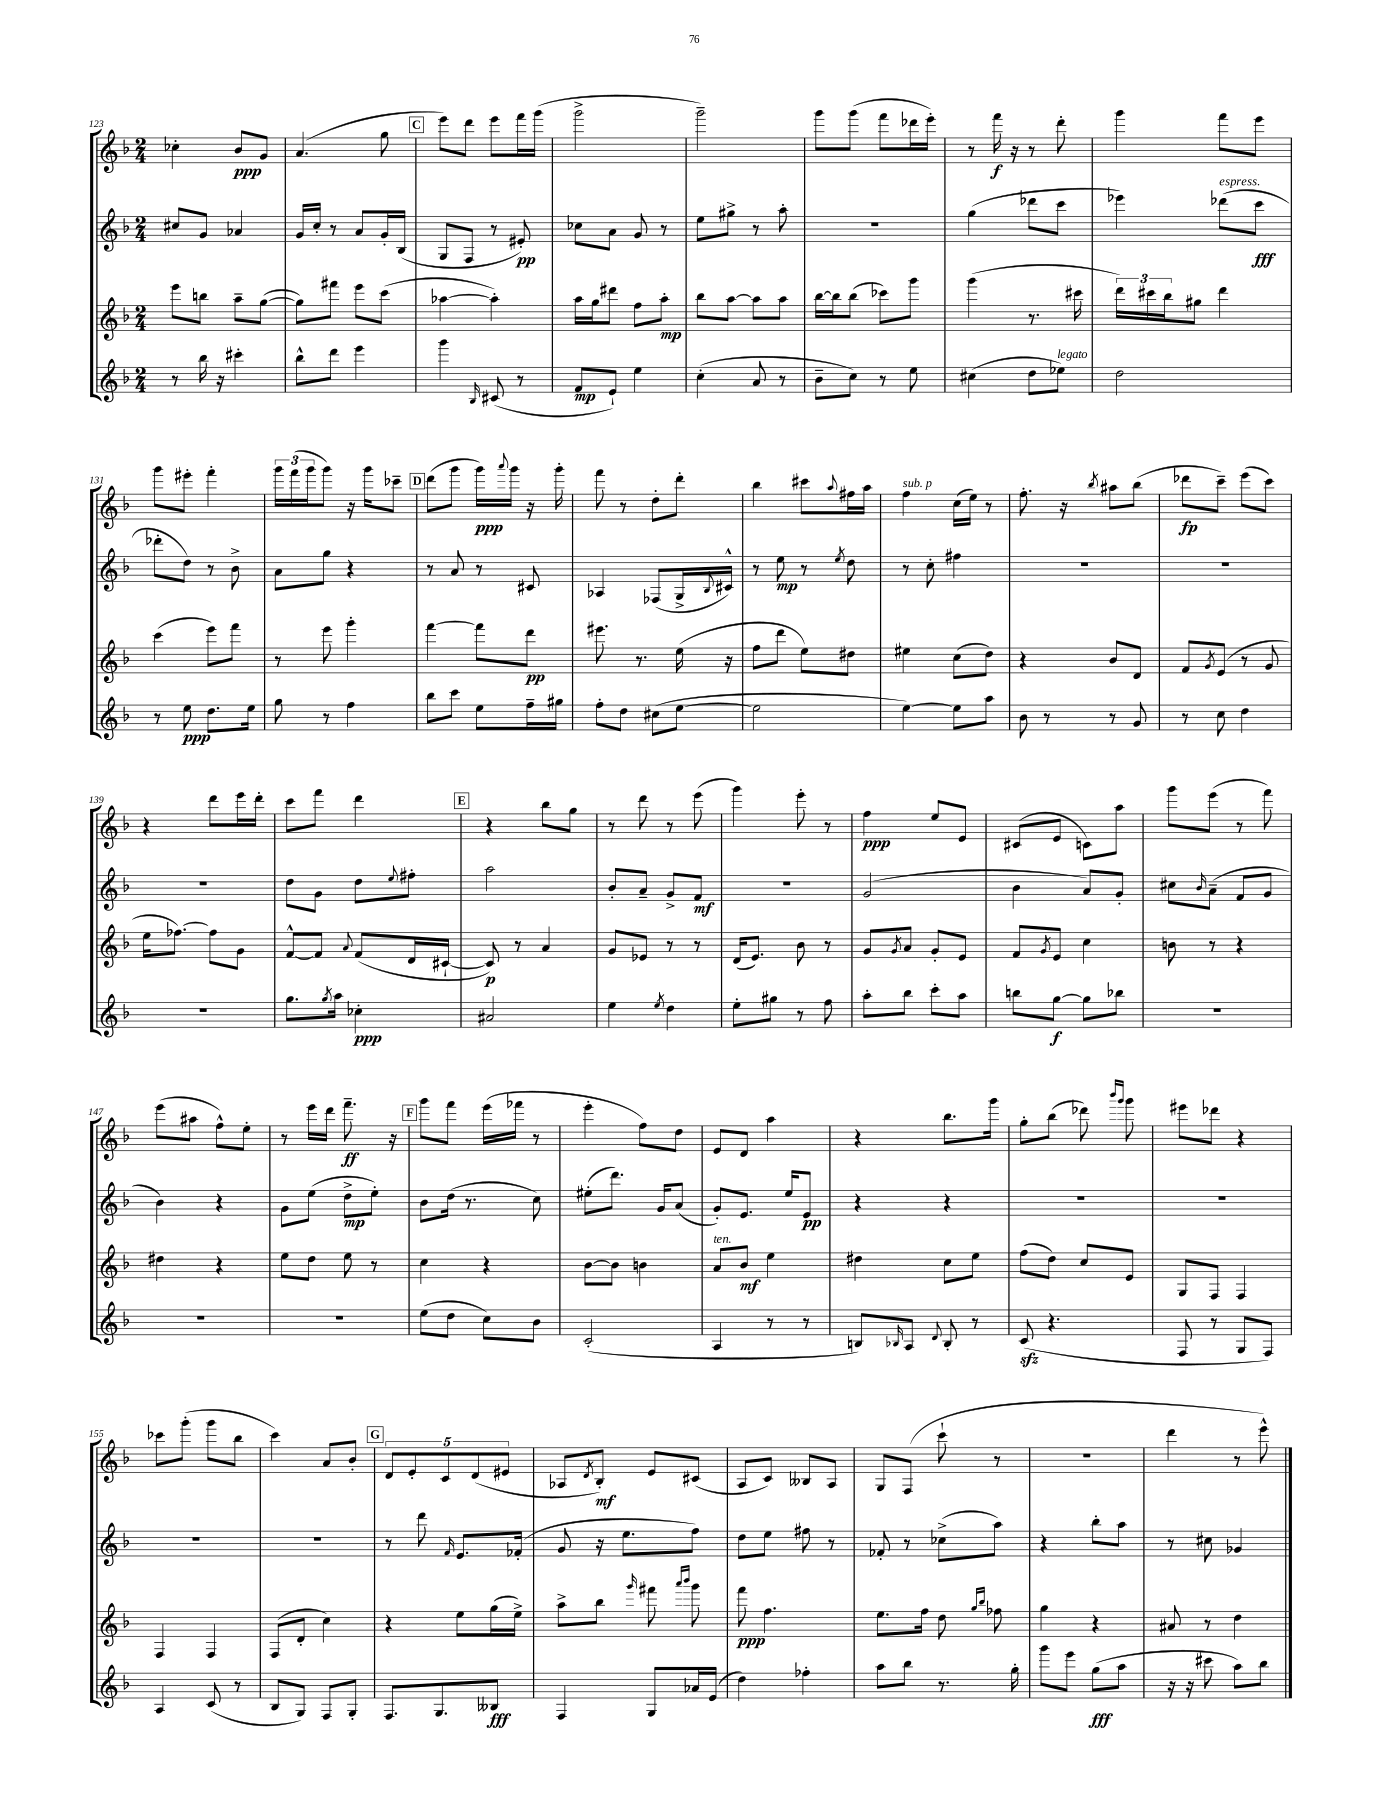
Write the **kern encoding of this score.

**kern	**kern	**kern	**kern
*staff4	*staff3	*staff2	*staff1
*clefG2	*clefG2	*clefG2	*clefG2
*k[b-]	*k[b-]	*k[b-]	*k[b-]
*M2/4	*M2/4	*M2/4	*M2/4
8r	8eee	8cc#	4cc-'
16bb-	8bb	8g	.
16r	.	.	.
4ccc#'	8aa~	4a-	8b-
.	([8gg	.	8g
=	=	=	=
8bb-^^	8gg])	16g	(4.a
.	.	16cc'	.
8ddd	8fff#	8r	.
4eee	8eee	8a	.
.	(8ccc	16g'	8gg
.	.	(16B-	.
=	=	=	=
4ggg	[4aa-	8G	8eee)
.	.	8F	8ddd
16qqB-	.	.	.
(8c#	4aa-'])	8r	8eee
8r	.	8e#')	16fff
.	.	.	(16ggg
=	=	=	=
8f	16aa	8cc-	2ggg^
.	16gg	.	.
8e`)	8ddd#	8a	.
4ee	8ff	8g	.
.	8aa'	8r	.
=	=	=	=
(4cc'	8bb-	8ee	2ggg~)
.	[8aa	8gg#^	.
8a	8aa]	8r	.
8r	8aa	8aa'	.
=	=	=	=
8b-~	[16bb-	2r	8ggg
.	16bb-]	.	.
8cc)	(8bb-	.	(8ggg
8r	8ccc-)	.	8fff
8ee	8ggg	.	16ddd-
.	.	.	16eee')
=	=	=	=
(4cc#	(4ggg	(4gg	8r
.	.	.	16fff
.	.	.	16r
8dd	8.r	8ddd-	8r
8ee-)	.	8ccc	8ddd'
.	16ccc#	.	.
=	=	=	=
2dd	24ddd)	4eee-)	4ggg
.	24ccc#	.	.
.	24bb-	.	.
.	8gg#	.	.
.	4ddd	(8ddd-	8fff
.	.	8ccc	8eee
=	=	=	=
8r	(4ccc	8ddd-'	8ggg
8ee	.	8dd)	8eee#'
8.dd	8eee)	8r	4fff'
.	8fff	8b-^	.
16ee	.	.	.
=	=	=	=
8gg	8r	8a	24ggg
.	.	.	(24fff
.	.	.	24ggg
8r	8eee	8gg	8ggg)
4ff	4ggg'	4r	16r
.	.	.	16ggg
.	.	.	8ccc-~
=	=	=	=
8bb-	[4fff	8r	(8ddd
8ccc	.	8a	8ggg
8ee	8fff]	8r	16ggg)
.	.	.	8qqaaa
.	.	.	16ggg
16ff~	8ddd	8c#	16r
16gg#	.	.	16ggg'
=	=	=	=
8ff'	8.eee#	4A-	8fff
8dd	.	.	8r
.	8.r	.	.
(8cc#	.	(8F-	8dd'
[8ee	(16ee	16G^	8ddd'
.	.	8qqB-	.
.	16r	16c#^^)	.
=	=	=	=
2ee]	8ff	8r	4bb-
.	8ddd	8ee	.
.	8ee)	8r	8ccc#
.	.	8qee	8qqaa
.	8dd#	8dd	16ff#
.	.	.	16aa
=	=	=	=
[4ee)	4ee#	8r	4ff
.	.	8cc'	.
8ee]	(8cc	4ff#	(16cc
.	.	.	16ee)
8aa	8dd)	.	8r
=	=	=	=
8b-	4r	2r	8.ff'
8r	.	.	.
.	.	.	16r
.	.	.	8qbb-
8r	8b-	.	8aa#
8g	8d	.	(8bb-
=	=	=	=
8r	8f	2r	8ddd-
.	8qg	.	.
8cc	(8e	.	8ccc~)
4dd	8r	.	(8eee
.	8g	.	8ccc)
=	=	=	=
2r	16ee	2r	4r
.	[8.ff-)	.	.
.	8ff-]	.	8ddd
.	8g	.	16eee
.	.	.	16ddd'
=	=	=	=
8.gg	[8f^^	8dd	8ccc
.	8f]	8g	8fff
8qgg	.	.	.
16aa	.	.	.
.	8qqa	.	.
4cc-'	(8f	8dd	4ddd
.	.	8qqee	.
.	16d	8ff#'	.
.	[16c#`	.	.
=	=	=	=
2a#	8c#])	2aa	4r
.	8r	.	.
.	4a	.	8bb-
.	.	.	8gg
=	=	=	=
4ee	8g	8b-'	8r
.	8e-	8a~	8ddd
8qee	.	.	.
4dd	8r	8g^	8r
.	8r	8f	(8eee
=	=	=	=
8ee'	(16d	2r	4ggg)
.	8.e)	.	.
8gg#	.	.	.
8r	8b-	.	8eee'
8ff	8r	.	8r
=	=	=	=
8aa'	8g	(2g	4ff
.	8qg	.	.
8bb-	8a	.	.
8ccc'	8g'	.	8ee
8aa	8e	.	8e
=	=	=	=
8bb	8f	4b-	(8c#
.	8qg	.	.
[8gg	8e	.	8e
8gg]	4cc	8a)	8c)
8bb-	.	8g'	8aa
=	=	=	=
2r	8b	8cc#	8ggg
.	.	16qqb-	.
.	8r	(8a~	(8eee
.	4r	8f	8r
.	.	8g	8fff)
=	=	=	=
2r	4dd#	4b-)	(8eee
.	.	.	8aa#
.	4r	4r	8ff^^)
.	.	.	8ee'
=	=	=	=
2r	8ee	8g	8r
.	8dd	(8ee	16eee
.	.	.	16ddd
.	8ee	8dd^	8.fff~
.	8r	8ee')	.
.	.	.	16r
=	=	=	=
(8ee	4cc	8b-	8ggg
8dd	.	(16dd	8fff
.	.	8.r	.
8cc)	4r	.	(16eee
.	.	.	16fff-
8b-	.	8cc)	8r
=	=	=	=
(2c'	[8b-	(8ee#'	4eee'
.	8b-]	8.ddd)	.
.	4b	.	8ff)
.	.	16g	.
.	.	(8a	8dd
=	=	=	=
4A	8a	8g')	8e
.	8b-	8.e	8d
8r	4ee	.	4aa
.	.	16ee	.
8r	.	8e	.
=	=	=	=
8B)	4dd#	4r	4r
16qqB-	.	.	.
8A	.	.	.
8qqd	.	.	.
8B-'	8cc	4r	8.bb-
8r	8ee	.	.
.	.	.	16ggg
=	=	=	=
(8c	(8ff	2r	8gg'
4.r	8dd)	.	(8bb-
.	8cc	.	8ddd-)
.	.	.	16qqbbb-
.	.	.	16qqggg
.	8e	.	8ggg
=	=	=	=
8F	8G	2r	8eee#
8r	8F	.	8ddd-
8G	4F	.	4r
8F)	.	.	.
=	=	=	=
4A	4F	2r	8ccc-
.	.	.	(8ggg'
(8c	4F	.	8ggg
8r	.	.	8bb-
=	=	=	=
8B-	(8F	2r	4ccc)
8G)	8d'	.	.
8F	4cc)	.	8a
8G'	.	.	8b-'
=	=	=	=
8.F	4r	8r	10d
.	.	.	10e'
.	.	8ddd	.
8.G	.	.	.
.	.	.	10c
.	.	16qqf	.
.	8ee	8.e	.
.	.	.	(10d
8B--	(16gg	.	.
.	.	.	10e#
.	16ee^)	(16f-'	.
=	=	=	=
4F	8aa^	8g	8A-
.	.	.	8qd
.	8bb-	16r	8B-')
.	.	8.ee	.
.	16qqggg	.	.
8G	8fff#	.	8e
.	16qqaaa	.	.
.	16qqbbb-	.	.
16a-	8ggg	8ff)	(8c#
(16e	.	.	.
=	=	=	=
4dd)	8fff	8dd	8A
.	4.ff	8ee	8c)
4ff-'	.	8ff#	8B--
.	.	8r	8A
=	=	=	=
8aa	8.ee	8f-'	8G
8bb-	.	8r	(8F
.	16ff	.	.
8.r	8dd	(8cc-^	8ccc`
.	16qqgg	.	.
.	16qqbb-	.	.
.	8ff-	8aa)	8r
16gg'	.	.	.
=	=	=	=
8ggg	4gg	4r	2r
8eee	.	.	.
(8gg	4r	8bb-'	.
8aa	.	8aa	.
=	=	=	=
16r	8a#	8r	4ddd
16r	.	.	.
8ccc#	8r	8cc#	.
8aa)	4dd	4g-	8r
8bb-	.	.	8eee^^)
==	==	==	==
*-	*-	*-	*-
